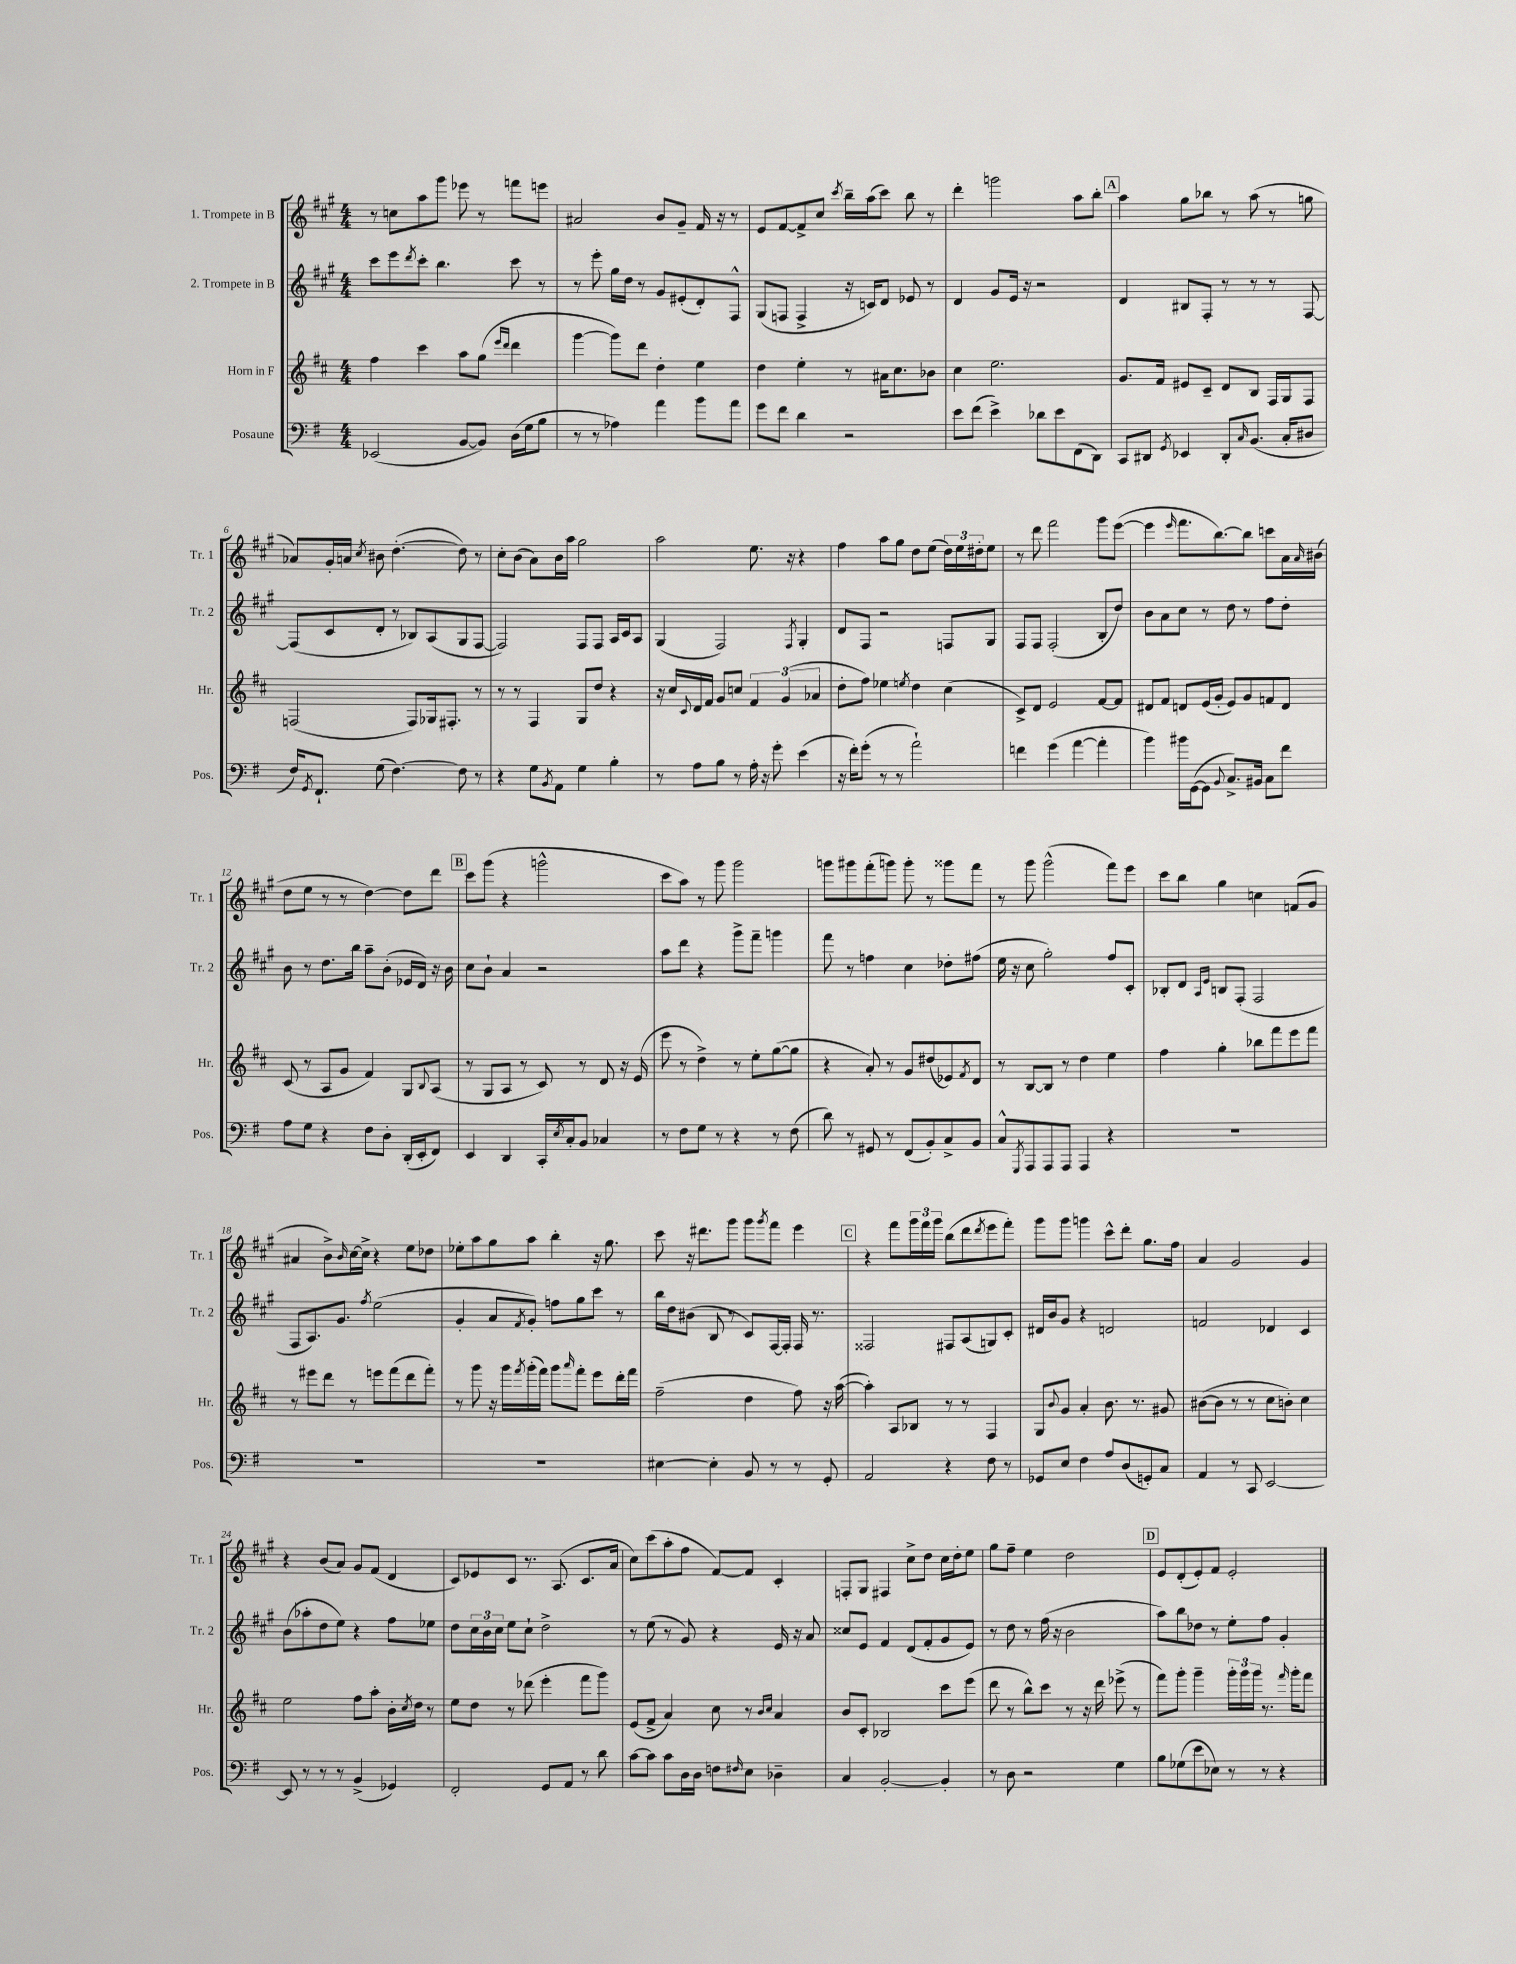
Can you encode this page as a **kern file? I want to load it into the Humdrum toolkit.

**kern	**kern	**kern	**kern
*staff4	*staff3	*staff2	*staff1
*clefF4	*clefG2	*clefG2	*clefG2
*k[f#]	*k[f#c#]	*k[f#c#g#]	*k[f#c#g#]
*M4/4	*M4/4	*M4/4	*M4/4
(2EE-	4ff#	8ccc#	8r
.	.	8eee	8cc
.	.	8qddd	.
.	4ccc#	8ccc#'	8aa
.	.	4.bb	8ggg#
[8BB	8aa	.	8eee-
8BB])	(8gg	.	8r
.	16qqeee	.	.
.	16qqddd	.	.
(16D	4ddd	8ccc#	8fff
16G	.	.	.
8B	.	8r	8eee
=	=	=	=
8r	[4ggg	8r	2a#
8r	.	8eee'	.
4A-)	8ggg])	16gg#	.
.	.	16dd	.
.	8ddd	8r	.
4a	4dd'	8g#	8b
.	.	(8e#'	8g#~
8b	4ee	8d')	16f#
.	.	.	16r
8a	.	8F#^^	8r
=	=	=	=
8g	4dd	(8G#	8e
8f#	.	8F	[8f#
4d	4ee'	4F^	8f#^]
.	.	.	8cc#
.	.	.	8qccc#
2r	8r	16r	16bb~
.	.	16c)	(16aa
.	16a#	8d	8ccc#)
.	8.cc#	.	.
.	.	8e-	8bb
.	8b-	8r	8r
=	=	=	=
8e	4cc#	4d	4ddd'
(8f#	.	.	.
4e^)	2.ee	8g#	2ggg
.	.	16e	.
.	.	16r	.
8d-	.	2r	.
8e	.	.	.
(8FF#	.	.	8aa
8DD)	.	.	8bb'
=	=	=	=
8CC	8.g	4d	4aa
8DD#	.	.	.
.	16f#	.	.
8qGG	.	.	.
4EE-	8e#	8B#	8gg#
.	8c#~	8F#'	8bb-
8DD#'	8d	8r	8r
16qqC	.	.	.
(8.BB	8B	8r	(8aa
.	16F#	8r	8r
16C'	16G	.	.
8D#	8F#	[8F#	8gg
=	=	=	=
16F#)	(2F	(8F#]	8a-)
8qGG	.	.	.
8.FF#`	.	.	.
.	.	8c#	16g#'
.	.	.	16a
.	.	.	8qcc#
(8G	.	8d'	8b#
[4.F#)	.	8r	([4.dd'
.	8F)	8B-)	.
.	16G-	(8A	.
.	8.F#'	.	.
8F#]	.	8G#	8dd])
8r	8r	[8F#	8r
=	=	=	=
4r	8r	2F#])	8cc#'
.	8r	.	(8b
8G	4F#	.	8a)
8qBB	.	.	.
8AA	.	.	16b
.	.	.	16aa
4G	8G	8F#	2gg#
.	8dd	8F#	.
4B'	4r	16A	.
.	.	16c#	.
.	.	8A	.
=	=	=	=
8r	16r	(4G#	2aa
.	16cc#	.	.
.	8qqc#	.	.
8A	16d	.	.
.	16f#	.	.
8B	8g	2F#)	.
8r	8cc	.	.
16A'	6f#	.	8.ee
16r	.	.	.
8g'	.	.	.
.	(6g	.	.
.	.	.	16r
.	.	8qF#	.
(4e	.	4G#'	4r
.	6a-	.	.
=	=	=	=
16r	8dd'	8d	4ff#
16f#')	.	.	.
(8g'	8ff#)	8F#	.
8r	4ee-	2r	8aa
8r	.	.	8gg#
.	8qee	.	.
2a`)	4dd	.	8dd
.	.	.	(8ee
.	(4cc#	8F	24dd)
.	.	.	24ee
.	.	.	24dd#'
.	.	8G#	8ee
=	=	=	=
4f	8c#^)	8F#	8r
.	8d	8F#	8ddd
(4g	2e	(2F#'	2fff#
[4a	.	.	.
4a']	[8f#	8B'	8ggg#
.	8f#]	8dd)	([8eee
=	=	=	=
4b)	8d#	8b	4eee]
.	8f#	8a	.
.	.	.	16qqeee
16b#	8d	8cc#	8.fff#
([16GG	.	.	.
8GG]	(16e	8r	.
.	16g'	.	[8.bb)
8qqBB	.	.	.
8.C^)	8e)	8dd	.
.	8g	8r	8bb]
16BB#	.	.	.
8C	8f	8ff#	8ccc
8f#	8d	8dd'	16a
.	.	.	16qqa
.	.	.	(16b#
=	=	=	=
8A	(8c#	8b	8dd
8G	8r	8r	8ee
4r	8A	8.dd	8r
.	8g	.	8r
.	.	16bb	.
8F#	4f#)	8aa~	[4dd)
8D'	.	(8b'	.
(16DD'	8G	16e-	8dd]
16EE'	.	16d)	.
.	8qqB	.	.
8FF#)	(8A	16r	8ddd
.	.	16b	.
=	=	=	=
4EE	8r	8cc#	8ccc#
.	8G	8b`	(8ggg#
4DD	8A	4a	4r
.	8r	.	.
16CC'	8c#)	2r	2ggg^^
8qE	.	.	.
16C'	.	.	.
8BB	8r	.	.
4C-	8d	.	.
.	16r	.	.
.	(16e	.	.
=	=	=	=
8r	8eee	8aa	8ccc#
8F#	8r	8ddd	8aa)
8G	4dd^)	4r	8r
8r	.	.	8ggg#
4r	8r	8ggg#^	2ggg#
.	8ee'	8fff#~	.
8r	([8gg	4ggg	.
(8F#	8gg]	.	.
=	=	=	=
8d)	4r	8fff#	8ggg
8r	.	8r	8ggg#
8GG#	8a')	4ff	(8fff#'
8r	8r	.	8ggg)
(8FF#	8g	4cc#	8ggg'
8BB')	(8dd#	.	8r
8C^	8e-)	8dd-'	8ggg##
.	8qf#	.	.
8BB	8d	(8ff#	8fff#
=	=	=	=
8C^^	8r	16ee	8r
.	.	16r	.
8qGGG	.	.	.
8AAA	[8B	8cc#	8ggg#
8AAA	8B]	2gg#')	(2ggg#^^
8AAA	8r	.	.
4AAA	4dd	.	.
4r	4ee	8ff#	8fff#)
.	.	8c#'	8eee
=	=	=	=
1r	4ff#	8B-'	8ccc#
.	.	8d	8bb
.	.	16qqA	.
.	.	16qqe	.
.	4gg'	8B	4gg#
.	.	(8F#'	.
.	8bb-	2F#	4cc
.	8fff#	.	.
.	8eee	.	(8f
.	8fff#	.	8g#
=	=	=	=
1r	8r	8F#	4a#
.	8eee#	8.A)	.
.	8ddd	.	8b^)
.	.	8.g#	.
.	.	.	16qqb
.	8r	.	[16cc#
.	.	.	16cc#^]
.	.	8qff#	.
.	8eee	(2ee	4r
.	(8fff#	.	.
.	8ddd	.	8ee
.	8fff#')	.	8dd-
=	=	=	=
1r	8r	4g#'	8ee-'
.	8ggg	.	8aa
.	16r	8a	8gg#
.	16ggg	.	.
.	8qfff#	8qf#	.
.	(16ggg'	8g#')	8aa
.	16fff#)	.	.
.	8ggg	8ff	4bb'
.	16qqaaa	.	.
.	8fff#'	8gg#	.
.	8eee	8ccc#	16r
.	.	.	8.gg#
.	16ddd'	8r	.
.	16fff#	.	.
=	=	=	=
[4E#	(2ff#~	16bb	8ccc#
.	.	16dd	.
.	.	(8b#	16r
.	.	.	8.ddd#
4E#']	.	8B	.
.	.	8r	8ggg#
8BB	4dd	8c#)	8ggg#
.	.	.	8qggg#
8r	.	[16F#	8fff#
.	.	16F#']	.
8r	8ff#)	16F#	4eee
.	.	8.r	.
8GG'	16r	.	.
.	([16aa	.	.
=	=	=	=
2AA	4aa'])	2F##	4r
.	8A	.	8fff#
.	8B-	.	24ggg#
.	.	.	24fff#
.	.	.	24ggg#
4r	8r	8F#	(8bb
.	8r	(8A	8ddd
.	.	.	8qddd
8F#	4F#	8G)	8eee
8r	.	8c#'	8fff#')
=	=	=	=
8GG-	8G	16d#	8ggg#
.	.	16b	.
.	8qqb	.	.
8E	8g	8g#	8ggg#
4F#	4a'	4r	4ggg
8A	8.b	2d	8ccc#^^
(8D	.	.	8ddd'
.	8.r	.	.
8GG')	.	.	8.gg#
8C	8g#	.	.
.	.	.	16ff#
=	=	=	=
4AA	([8b#	2f	4a
.	8b#]	.	.
8r	8r	.	2g#
8CC	8r	.	.
[2EE	8cc#	4d-	.
.	8b')	.	.
.	4cc#	4c#	4g#
=	=	=	=
8EE]	2ee	(8b	4r
8r	.	8aa-'	.
8r	.	8dd	(8b
8r	.	8ee)	8a)
(4BB^	8ff#	4r	8g#
.	8aa'	.	(8f#
4GG-)	16b'	8ff#	4d
.	8qcc#	.	.
.	16dd	.	.
.	8r	8ee-	.
=	=	=	=
2FF#'	8ee	8dd	8c#)
.	8dd	24cc#	8e-
.	.	24b	.
.	.	24cc#	.
.	8r	8ee	8c#
.	(8ddd-	8cc#`	8.r
8GG	4eee'	2dd^	.
.	.	.	(8.A
8AA	.	.	.
8r	8fff#	.	8.c#
8d	8ggg)	.	.
.	.	.	16a
=	=	=	=
[8c	(8e	8r	8cc#)
8c]	8f#^	(8ee	(8ccc#
8c	4a)	8r	8aa'
16D	.	8g#)	8ff#
16D	.	.	.
8F	8cc#	4r	[8f#)
16qqF#	.	.	.
8E	8r	.	8f#]
.	16qqb	.	.
.	16qqcc#	.	.
4D-~	4a	16e	4c#'
.	.	16r	.
.	.	8a	.
=	=	=	=
4C	8b	8cc##	8F'
.	8c#'	8e	8G#
[2BB'	2B-	4f#	4F#
.	.	(8d	8cc#^
.	.	8f#'	8dd
4BB']	8ccc#	8g#	16cc#
.	.	.	16dd'
.	(8eee	8e)	8ee
=	=	=	=
8r	8ddd	8r	8gg#
8D	8r	8dd	8ff#~
2r	8bb^^)	8r	4ee
.	8ccc#	(16ff#	.
.	.	16r	.
.	8r	2b	2dd
.	16r	.	.
.	16ddd	.	.
4G	(8eee-^	.	.
.	8r	.	.
=	=	=	=
8B	8fff#)	8aa)	8e
(8G-	8ggg'	8bb	(8d'
8e	4ggg~	8dd-	8e')
8E-)	.	8r	8f#
8r	24ggg'	8ee'	2e'
.	24ggg	.	.
.	24ggg	.	.
8r	8.r	8ff#	.
4r	.	4g#'	.
.	16qqfff#	.	.
.	16ggg'	.	.
.	8fff#	.	.
==	==	==	==
*-	*-	*-	*-
